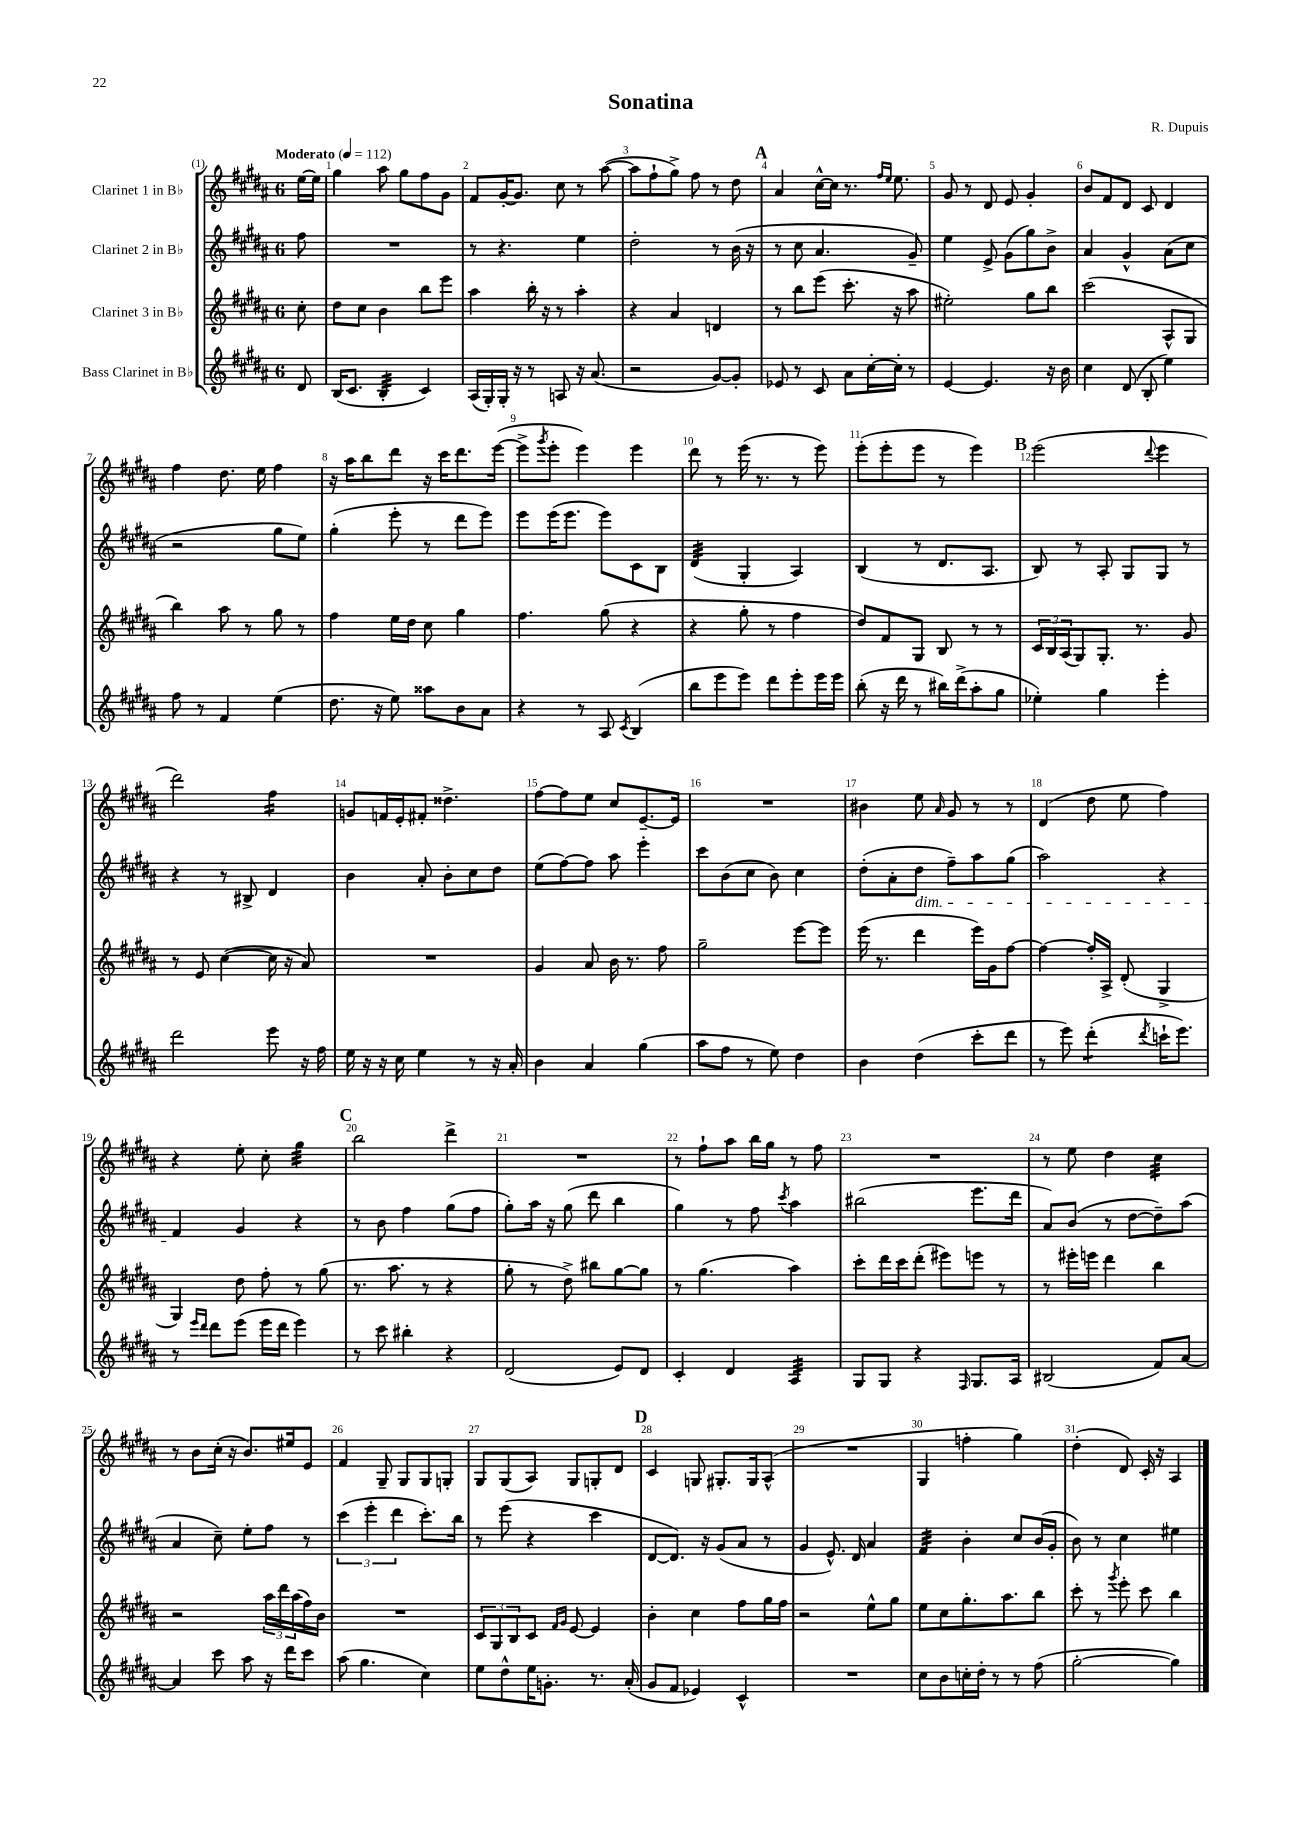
\header { title = "Sonatina" composer = "R. Dupuis" }
<<
\new StaffGroup <<
\new Staff = "s0" \with { instrumentName = "Clarinet 1 in Bb" } {
    \clef treble \key b \major \once \override Staff.TimeSignature.style = #'single-digit \time 6/8 \partial 8 \tempo "Moderato" 4 = 112
    e''16~ e''16 |
    gis''4 ais''8 gis''8 fis''8 gis'8 |
    fis'8 gis'16~-. gis'8. cis''8 r8 ais''8~( |
    ais''8 fis''8-! gis''8->) fis''8 r8 dis''8 |
    \mark \markup { \bold "A" } ais'4 cis''16~-^ cis''16 r8. \grace { fis''16 e''16 } e''8. |
    gis'8 r8 dis'8 e'8 gis'4-. |
    b'8 fis'8 dis'8 cis'8 dis'4 |
    fis''4 dis''8. e''16 fis''4 |
    r16 ais''16 b''8 dis'''8 r16 cis'''16 dis'''8. e'''16~( |
    e'''8-> \acciaccatura { gis'''8 } e'''8-. e'''4) e'''4 |
    dis'''8 r8 e'''16( r8. r8 e'''8) |
    e'''8-.( e'''8-. e'''8 r8 e'''4) |
    \mark \markup { \bold "B" } e'''2( \appoggiatura { dis'''8 } e'''4 |
    dis'''2) fis''4:16 |
    g'8 f'16 e'16-. fis'8-. disis''4.-> |
    fis''8~ fis''8 e''8 cis''8 e'8.~-- e'16 |
    R2. |
    bis'4 e''8 \grace { ais'16 } gis'8 r8 r8 |
    dis'4( dis''8 e''8 fis''4) |
    r4 e''8-. cis''8-. gis''4:32 |
    \mark \markup { \bold "C" } b''2 dis'''4-> |
    R2. |
    r8 fis''8-! ais''8 b''16 gis''16 r8 fis''8 |
    R2. |
    r8 e''8 dis''4 cis''4:32 |
    r8 b'8 cis''16-.( r16 b'8.) eis''16 e'8 |
    fis'4 gis8-- gis8 gis8 g8-. |
    gis8 gis8( ais8) gis8 g8-. dis'8 |
    \mark \markup { \bold "D" } cis'4 g8 gis8.-. gis16 ais8-^( |
    R2. |
    gis4 f''4-. gis''4) |
    dis''4-.( dis'8) cis'16-. r16 ais4 \bar "|." |
}
\new Staff = "s1" \with { instrumentName = "Clarinet 2 in Bb" } {
    \clef treble \key b \major \once \override Staff.TimeSignature.style = #'single-digit \time 6/8 \partial 8
    fis''8 |
    R2. |
    r8 r4. e''4 |
    dis''2-. r8 b'16( r16 |
    \mark \markup { \bold "A" } r8 cis''8 ais'4. gis'8--) |
    e''4 e'8-> gis'8( gis''8) b'8-> |
    ais'4 gis'4-^ ais'8( cis''8 |
    r2 gis''8 e''8) |
    gis''4-.( e'''8-. r8 dis'''8 e'''8) |
    e'''8 e'''16( e'''8. e'''8) cis'8 b8 |
    dis'4:32( gis4-. ais4) |
    b4( r8 dis'8. ais8. |
    \mark \markup { \bold "B" } b8) r8 ais8-. gis8 gis8 r8 |
    r4 r8 bis8-> dis'4 |
    b'4 ais'8-. b'8-. cis''8 dis''8 |
    e''8( fis''8~) fis''8 ais''8 e'''4-. |
    cis'''8 b'8( cis''8 b'8) cis''4 |
    dis''8-.( ais'8-. dis''8\dim fis''8--) ais''8 gis''8( |
    ais''2) r4 |
    fis'4\! gis'4 r4 |
    \mark \markup { \bold "C" } r8 b'8 fis''4 gis''8( fis''8 |
    gis''8-.) ais''16 r16 gis''8( dis'''8 b''4 |
    gis''4) r8 fis''8 \acciaccatura { cis'''8 } ais''4 |
    bis''2( e'''8. dis'''16 |
    ais'8) b'8( r8 dis''8~ dis''8--) ais''8( |
    ais'4 cis''8--) e''8-. fis''8 r8 |
    \tuplet 3/2 { cis'''4( e'''4-. dis'''4 } cis'''8.-.) b''16 |
    r8 e'''8( r4 cis'''4 |
    \mark \markup { \bold "D" } dis'8~ dis'8.) r16 gis'8( ais'8 r8 |
    gis'4 e'8.-^) dis'16 ais'4 |
    fis'4:32 b'4-. cis''8 b'16( gis'16-. |
    b'8) r8 cis''4 eis''4 \bar "|." |
}
\new Staff = "s2" \with { instrumentName = "Clarinet 3 in Bb" } {
    \clef treble \key b \major \once \override Staff.TimeSignature.style = #'single-digit \time 6/8 \partial 8
    cis''8-. |
    dis''8 cis''8 b'4 b''8 e'''8 |
    ais''4 b''16-. r16 r8 ais''4-. |
    r4 ais'4 d'4 |
    \mark \markup { \bold "A" } r8 b''8 e'''8( cis'''8.-. r16 ais''8 |
    eis''2-.) gis''8 b''8 |
    cis'''2( ais8-^ gis8 |
    b''4) ais''8 r8 gis''8 r8 |
    fis''4 e''16 dis''16 cis''8 gis''4 |
    fis''4. gis''8( r4 |
    r4 gis''8-. r8 fis''4 |
    dis''8) fis'8 gis8 b8 r8 r8 |
    \mark \markup { \bold "B" } \tuplet 3/2 { cis'16 b16 ais16( } gis8) gis8.-. r8. gis'8 |
    r8 e'8 cis''4~( cis''16 r16 ais'8) |
    R2. |
    gis'4 ais'8 b'16 r8. fis''8 |
    gis''2-- e'''8~ e'''8 |
    e'''16( r8. dis'''4 e'''16) gis'16 fis''8~ |
    fis''4~ fis''16-. ais16-> dis'8-.( gis4-> |
    gis4) dis''8 fis''8-. r8 gis''8( |
    \mark \markup { \bold "C" } r8. ais''8. r8 r4 |
    gis''8-. r8 dis''8->) bis''8 gis''8~ gis''8 |
    r8 gis''4.( ais''4) |
    cis'''8-. dis'''16 cis'''16 dis'''8-.( eis'''8) e'''8 r8 |
    r8 eis'''16-. e'''16 dis'''4 b''4 |
    r2 \tuplet 3/2 { ais''16 dis'''16 ais''16( } fis''16) b'16 |
    R2. |
    \tuplet 3/2 { cis'8 gis8 b8 } cis'8 \grace { fis'16 gis'16 } e'8~ e'4 |
    \mark \markup { \bold "D" } b'4-. cis''4 fis''8 gis''16 fis''16 |
    r2 e''8-^ gis''8 |
    e''8 cis''8 gis''8.-. ais''8. b''8 |
    cis'''8-. r8 \acciaccatura { gis'''8 } e'''8-. cis'''8 b''4 \bar "|." |
}
\new Staff = "s3" \with { instrumentName = "Bass Clarinet in Bb" } {
    \clef treble \key b \major \once \override Staff.TimeSignature.style = #'single-digit \time 6/8 \partial 8
    dis'8 |
    b16( cis'8. b4:32-. cis'4) |
    ais16( gis16-.) gis16-. r16 r8 a8 r16 ais'8.( |
    r2 gis'8~) gis'8-. |
    \mark \markup { \bold "A" } ees'8 r8 cis'8 ais'8 cis''16~-. cis''16-. r8 |
    e'4~ e'4. r16 b'16 |
    cis''4 dis'8( b8-. e''4) |
    fis''8 r8 fis'4 e''4( |
    dis''8. r16 e''8) aisis''8 b'8 ais'8 |
    r4 r8 ais8 \acciaccatura { cis'8 } b4( |
    b''8 e'''8 e'''8) dis'''8 e'''8-. e'''16 e'''16 |
    b''8-.( r16 dis'''16 r8 bis''16) dis'''16->( ais''8-. gis''8 |
    \mark \markup { \bold "B" } ees''4-.) gis''4 e'''4-. |
    dis'''2 e'''8 r16 fis''16 |
    e''16 r16 r16 cis''16 e''4 r8 r16 ais'16-. |
    b'4 ais'4 gis''4( |
    ais''8 fis''8 r8 e''8) dis''4 |
    b'4 dis''4( cis'''8-. dis'''8 |
    r8 e'''8) dis'''4:8-.( \acciaccatura { dis'''8 } c'''16-! e'''8.) |
    r8 \grace { e'''16 dis'''16 } dis'''8 e'''8( e'''16 dis'''16 e'''4) |
    \mark \markup { \bold "C" } r8 cis'''8 bis''4-. r4 |
    dis'2( e'8) dis'8 |
    cis'4-. dis'4 ais4:32 |
    gis8 gis8 r4 \grace { fis16 } gis8. ais16 |
    bis2( fis'8) ais'8~ |
    ais'4 cis'''8 ais''8 r16 dis'''16 cis'''8 |
    ais''8( gis''4. cis''4) |
    e''8 dis''8-^ e''16 g'8.-. r8. ais'16-.( |
    \mark \markup { \bold "D" } gis'8 fis'8 ees'4) cis'4-^ |
    R2. |
    cis''8 b'8 c''16-. dis''16-. r8 r8 fis''8( |
    gis''2~-. gis''4) \bar "|." |
}
>>
>>
\layout { \context { \Score \override BarNumber.break-visibility = ##(#f #t #t) barNumberVisibility = #all-bar-numbers-visible } }
